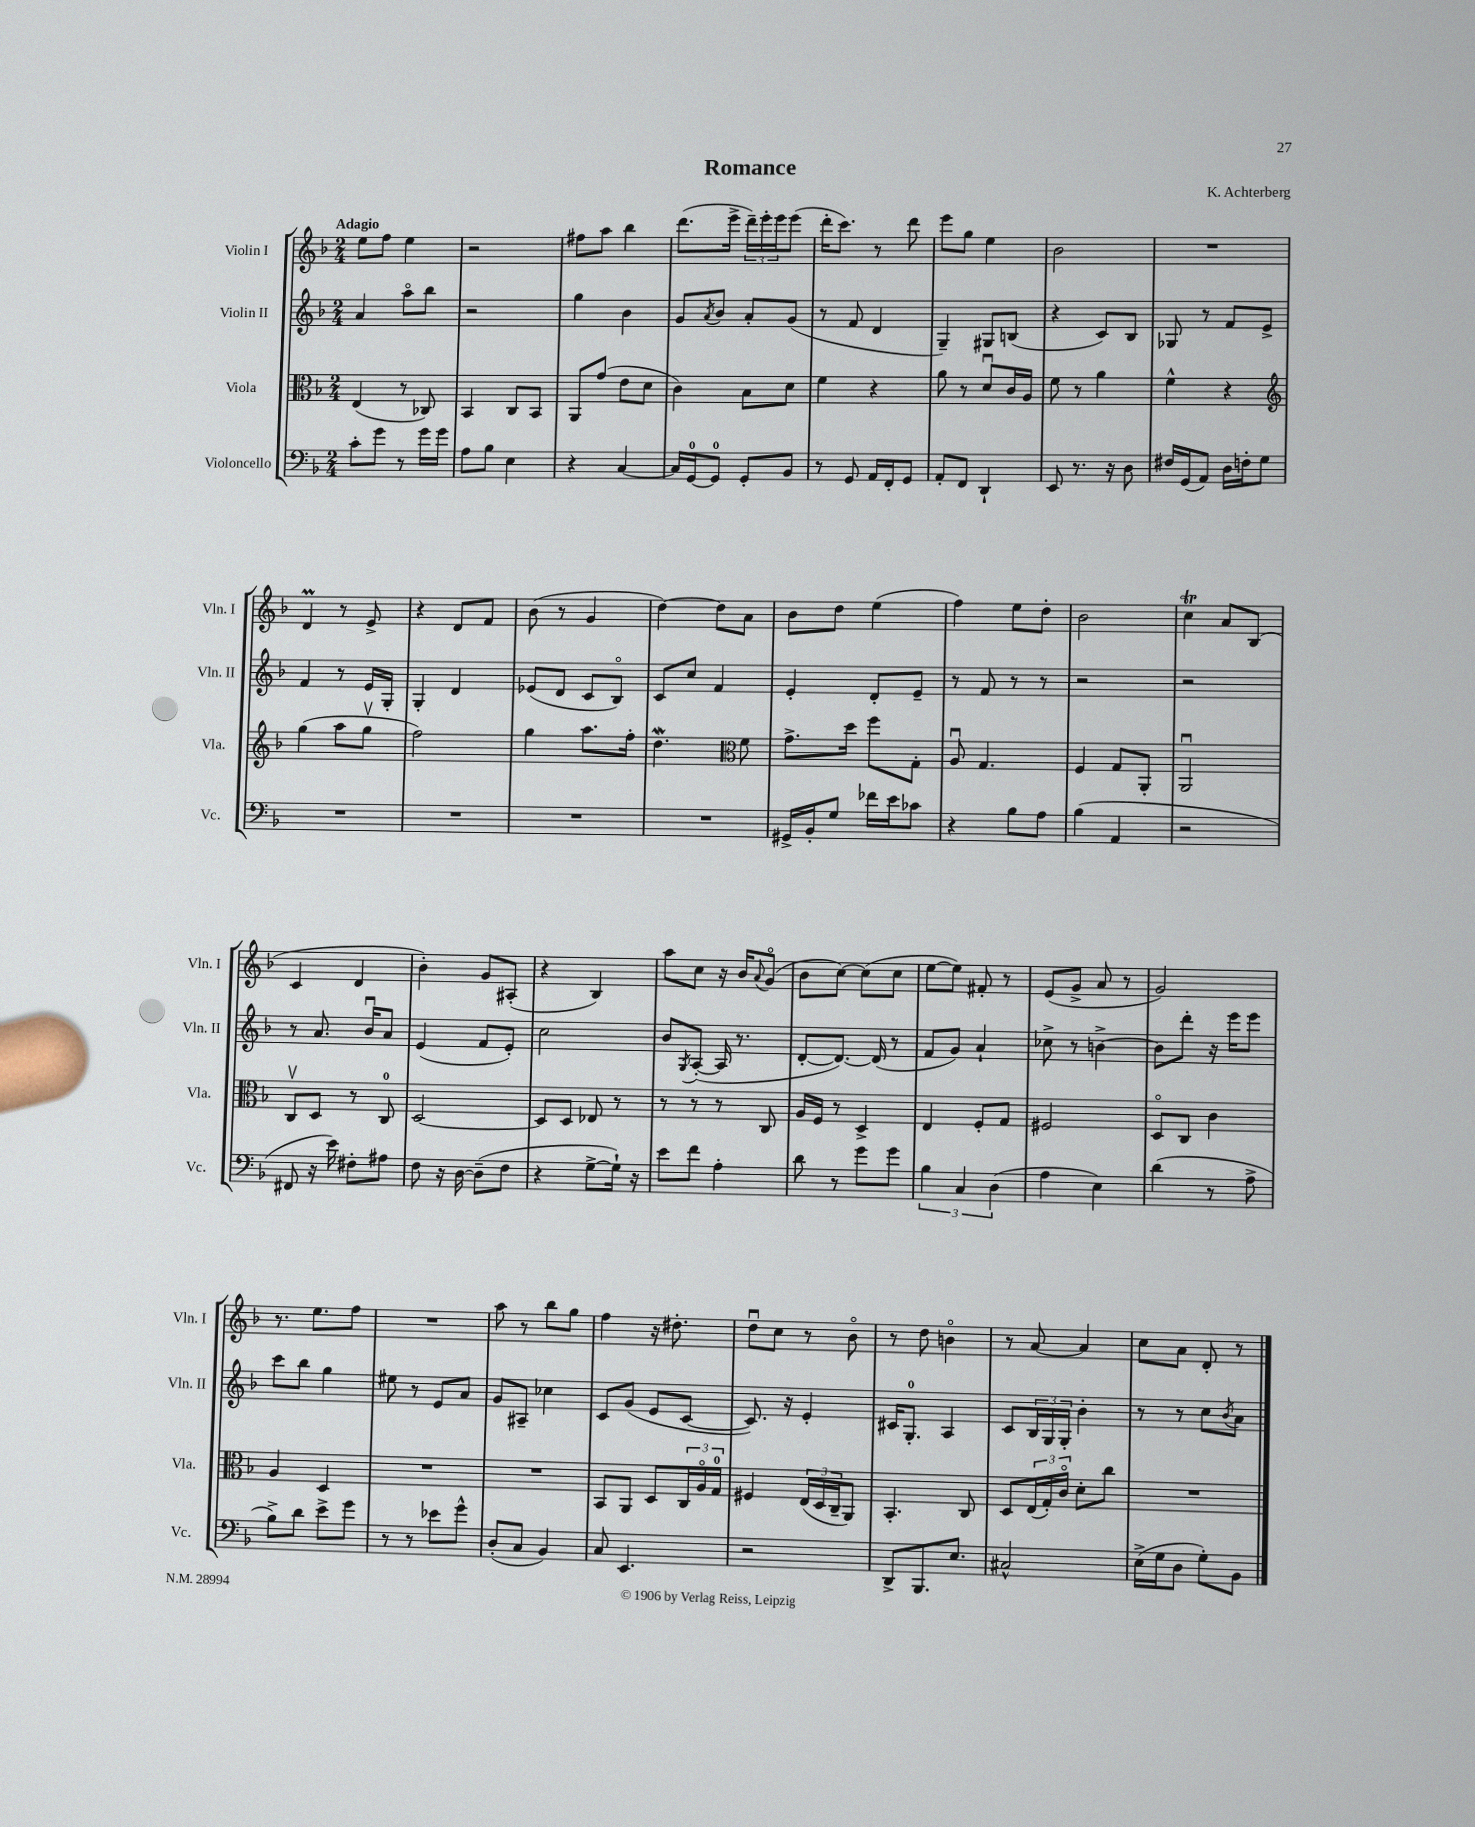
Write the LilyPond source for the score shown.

\header { title = "Romance" composer = "K. Achterberg" }
<<
\new StaffGroup <<
\new Staff = "s0" \with { instrumentName = "Violin I" shortInstrumentName = "Vln. I" } {
    \clef treble \key f \major \numericTimeSignature \time 2/4 \tempo "Adagio"
    e''8 f''8 e''4 |
    r2 |
    fis''8 a''8 bes''4 |
    d'''8.( e'''16-> \tuplet 3/2 { d'''16--) e'''16-. e'''16 } e'''8( |
    d'''16-. c'''8.) r8 d'''8 |
    e'''8 g''8 e''4 |
    bes'2 |
    R2 |
    d'4\prall r8 e'8-> |
    r4 d'8 f'8 |
    bes'8( r8 g'4 |
    d''4~) d''8 a'8 |
    bes'8 d''8 e''4( |
    f''4) e''8 d''8-. |
    bes'2 |
    c''4\trill a'8 bes8( |
    c'4 d'4 |
    bes'4-.) g'8 ais8-.( |
    r4 bes4) |
    a''8 c''8 r16 bes'16 \appoggiatura { a'8 } g'8\flageolet( |
    bes'8 c''8~) c''8( c''8 |
    e''8~ e''8) fis'8-. r8 |
    e'8( g'8-> a'8 r8 |
    g'2) |
    r8. e''8. f''8 |
    R2 |
    a''8 r8 bes''8 g''8 |
    f''4 r16 dis''8.-. |
    d''8\downbow c''8 r8 bes'8\flageolet |
    r8 d''8 b'4\flageolet |
    r8 a'8~ a'4 |
    c''8 a'8 d'8-. r8 \bar "|." |
}
\new Staff = "s1" \with { instrumentName = "Violin II" shortInstrumentName = "Vln. II" } {
    \clef treble \key f \major \numericTimeSignature \time 2/4
    a'4 a''8\flageolet bes''8 |
    r2 |
    g''4 bes'4 |
    g'8 \acciaccatura { a'8 } bes'8 a'8-. g'8( |
    r8 f'8 d'4 |
    g4--) gis8 b8( |
    r4 c'8) bes8 |
    ges8 r8 f'8 e'8-> |
    f'4 r8 e'16 g16-. |
    g4-. d'4 |
    ees'8( d'8 c'8 bes8\flageolet) |
    c'8 c''8 f'4 |
    e'4-. d'8-. e'8-- |
    r8 f'8 r8 r8 |
    r2 |
    r2 |
    r8 a'8. bes'16\downbow a'8 |
    e'4( f'8 e'8-.) |
    c''2 |
    bes'8 \acciaccatura { g8 } a8~-.( a16 r8. |
    d'8~-. d'8.~) d'16( r8 |
    f'8 g'8) a'4-! |
    ces''8-> r8 b'4~-> |
    b'8 d'''8-. r16 e'''16 e'''8 |
    c'''8 bes''8 g''4 |
    eis''8 r8 e'8 a'8 |
    g'8 ais8-- ces''4 |
    c'8 g'8( e'8 c'8~ |
    c'8.) r16 e'4-. |
    cis'16 g8.-0-. a4 |
    c'8 \tuplet 3/2 { bes16 g16 g16-. } bes'4-. |
    r8 r8 c''8 \acciaccatura { bes'8 } a'8 \bar "|." |
}
\new Staff = "s2" \with { instrumentName = "Viola" shortInstrumentName = "Vla." } {
    \clef alto \key f \major \numericTimeSignature \time 2/4
    e4( r8 ces8) |
    bes,4 c8 bes,8 |
    a,8 g'8( e'8 d'8 |
    c'4) bes8 d'8 |
    f'4 r4 |
    a'8 r8 d'8\downbow c'16 a16 |
    f'8 r8 a'4 |
    f'4-^ r4 |
    \clef treble g''4( a''8 g''8\upbow |
    f''2) |
    g''4 a''8. f''16-. |
    d''4.\mordent \clef alto f'8 |
    g'8.-> d''16 f''8 g8-. |
    a8\downbow g4. |
    f4 g8 a,8-. |
    a,2\downbow |
    c8\upbow d8 r8 c8-0 |
    d2~ |
    d8 d8 ees8 r8 |
    r8 r8 r8 c8 |
    a16 f16 r8 d4-> |
    e4 f8-. g8 |
    fis2 |
    d8\flageolet c8 c'4 |
    a4 d4 |
    R2 |
    R2 |
    bes,8 a,8 d8 \tuplet 3/2 { c16 a16\flageolet g16-0 } |
    fis4 \tuplet 3/2 { e16( d16 c16-- } a,8) |
    bes,4.-. c8 |
    d8 \tuplet 3/2 { e16( g16-.) c'16\flageolet } d'8-. c''8 |
    R2 \bar "|." |
}
\new Staff = "s3" \with { instrumentName = "Violoncello" shortInstrumentName = "Vc." } {
    \clef bass \key f \major \numericTimeSignature \time 2/4
    c'8-. g'8 r8 g'16 g'16 |
    a8 bes8 e4 |
    r4 c4~ |
    c16 g,16-0~ g,8-0 g,8-. bes,8 |
    r8 g,8 a,16 f,16-. g,8 |
    a,8-. f,8 d,4-! |
    e,8 r8. r16 d8 |
    fis16 g,16( a,8) d16 f16-. g8 |
    R2 |
    R2 |
    R2 |
    R2 |
    gis,16-> bes,16-. g8 fes'16 e'16 ces'8 |
    r4 bes8 a8 |
    bes4( a,4 |
    r2 |
    fis,8 r16 e'16) fis8-. ais8 |
    f8 r16 d16~ d8--( f8 |
    r4 g8~-> g16-!) r16 |
    e'8 f'8 a4-. |
    d'8 r8 g'8 g'8 |
    \tuplet 3/2 { bes4 c4 d4( } |
    a4 e4) |
    d'4( r8 a8-> |
    bes8->) d'8 e'8-> g'8 |
    r8 r8 ees'8 g'8-^ |
    d8-.( c8 bes,4) |
    c8 e,4. |
    r2 |
    d,8-> bes,,8. e8. |
    cis2-^ |
    e16->( g16 d8 g8-.) bes,8 \bar "|." |
}
>>
>>
\layout { \context { \Score \remove "Bar_number_engraver" } }
